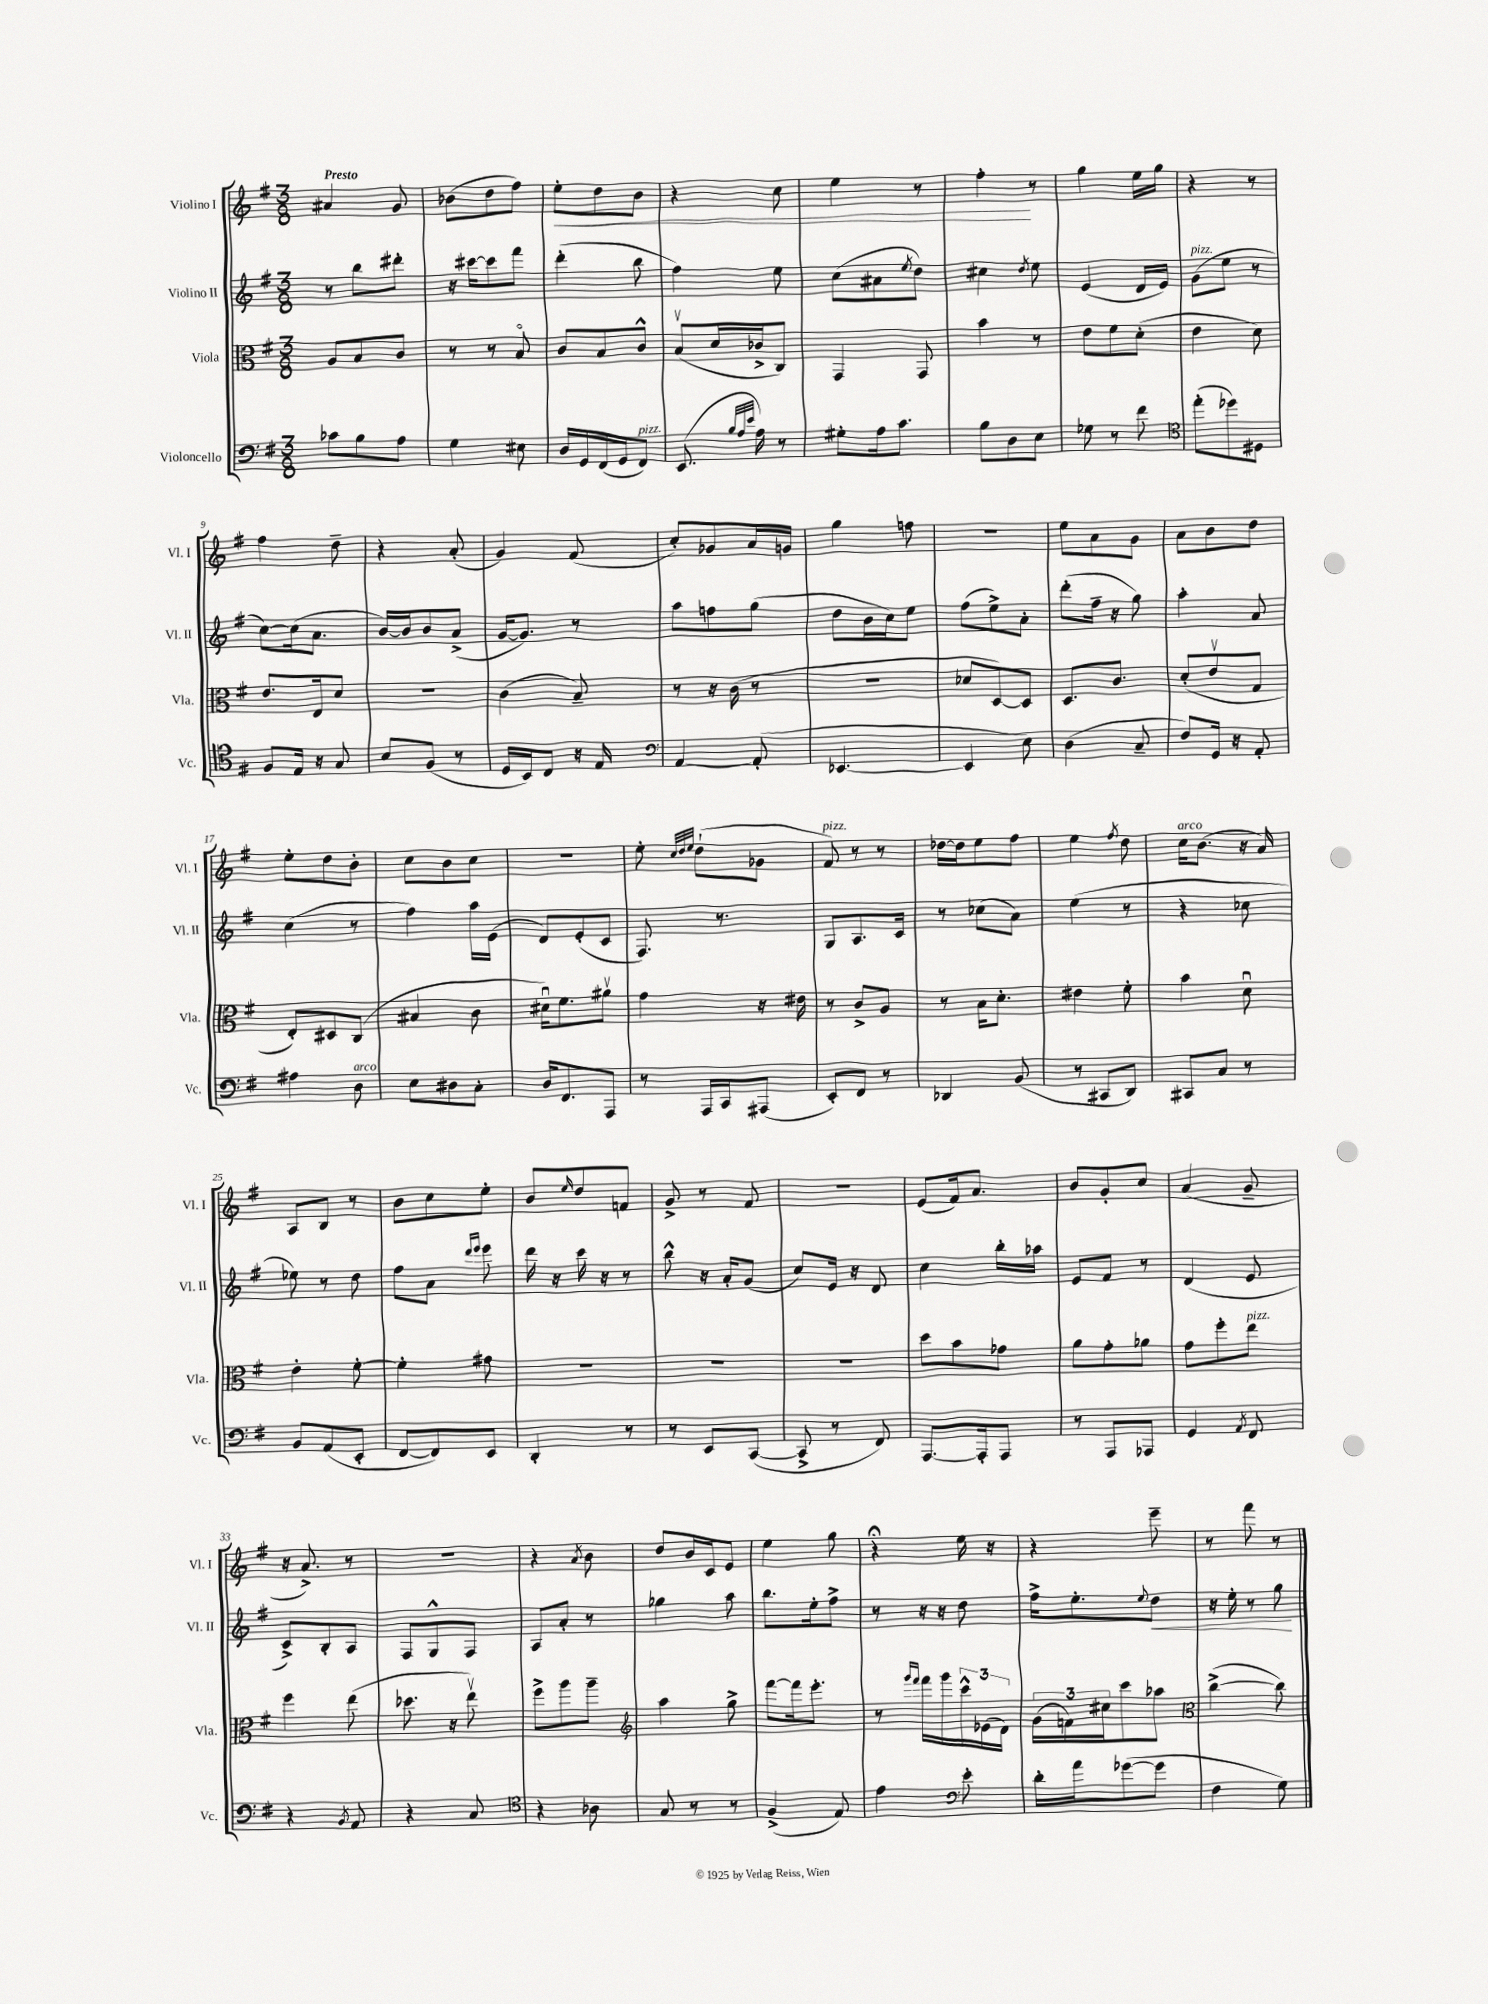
<<
\new StaffGroup <<
\new Staff = "s0" \with { instrumentName = "Violino I" shortInstrumentName = "Vl. I" } {
    \clef treble \key g \major \numericTimeSignature \time 3/8 \tempo "Presto"
    ais'4 g'8 |
    bes'8( d''8 fis''8) |
    e''8-.\< d''8 b'8 |
    r4 c''8 |
    e''4 r8 |
    fis''4-.\! r8 |
    g''4 e''16 g''16 |
    r4 r8 |
    fis''4 d''8-- |
    r4 a'8-.( |
    g'4) fis'8( |
    c''8-.) ges'8 a'16 g'16 |
    g''4 f''8 |
    R4. |
    e''8 a'8 g'8 |
    a'8 b'8 d''8 |
    e''8-. d''8 b'8-. |
    c''8 b'8 c''8 |
    R4. |
    e''8-. \grace { c''32 d''32 e''32 } d''8-!( ges'8 |
    fis'8^\markup { \italic "pizz." }) r8 r8 |
    des''16~ des''16 e''8 fis''8 |
    e''4 \acciaccatura { fis''8 } d''8 |
    c''16^\markup { \italic "arco" } b'8.( r16 a'16) |
    a8 b8 r8 |
    b'8 c''8 e''8-. |
    b'8 \grace { e''16 } d''8 f'8 |
    g'8-> r8 fis'8 |
    R4. |
    e'8( fis'16) a'8. |
    b'8 g'8-. c''8 |
    a'4( g'8-- |
    r16 a'8.->) r8 |
    R4. |
    r4 \acciaccatura { a'8 } b'8 |
    d''8 b'16 c'16 e'8 |
    e''4 g''8 |
    r4\fermata e''16 r16 |
    r4 e'''8-- |
    r8 fis'''8 r8 \bar "|." |
}
\new Staff = "s1" \with { instrumentName = "Violino II" shortInstrumentName = "Vl. II" } {
    \clef treble \key g \major \numericTimeSignature \time 3/8
    r8 b''8 dis'''8-. |
    r16 cis'''16~ cis'''8 fis'''8 |
    d'''4-.( b''8 |
    fis''4) e''8 |
    c''8( ais'8 \acciaccatura { e''8 } d''8) |
    cis''4 \acciaccatura { d''8 } e''8 |
    e'4( d'16 e'16) |
    g'8^\markup { \italic "pizz." }( e''8 r8 |
    c''8~) c''16( a'8. |
    b'16~) b'16 b'8 a'8->( |
    g'16~ g'8.) r8 |
    a''8 f''8 g''8( |
    d''8 b'16 c''16) e''8 |
    fis''8( e''8->) a'8-. |
    d'''8-.( fis''16-- r16 g''8) |
    a''4-. a'8 |
    c''4( r8 |
    fis''4) a''16 e'16( |
    d'8) e'8-.( c'8 |
    fis8.) r8. |
    g8 a8. c'16 |
    r8 ces''8( a'8) |
    e''4( r8 |
    r4 ces''8 |
    ees''8) r8 d''8 |
    fis''8 a'8 \grace { d'''16 e'''16 } e'''8 |
    d'''16 r16 c'''16 r16 r8 |
    b''8-^ r16 a'16-. g'8( |
    c''8) e'16 r16 d'8 |
    c''4 b''16-. aes''16 |
    e'8 fis'8 r8 |
    d'4( e'8 |
    c'8->) b8-. a8 |
    fis8 g8-^ fis8 |
    a8 a'8-. r8 |
    ges''4 a''8 |
    b''8. e''16-. fis''8-> |
    r8 r16 r16 d''8 |
    fis''16-> e''8.-. \appoggiatura { e''8 } d''8\< |
    r16 e''16-. r8 g''8\! \bar "|." |
}
\new Staff = "s2" \with { instrumentName = "Viola" shortInstrumentName = "Vla." } {
    \clef alto \key g \major \numericTimeSignature \time 3/8
    a8 b8 c'8 |
    r8 r8 b8\flageolet |
    c'8 b8 c'8-^ |
    b8\upbow( d'16 ces'16-> c8) |
    g,4 g,8 |
    b'4 r8 |
    e'8 fis'8 d'8-.( |
    e'4 d'8) |
    e'8. e16 d'8 |
    R4. |
    c'4( b8--) |
    r8 r16 c'16( r8 |
    R4. |
    des'8 d8~) d8 |
    d8. c'8. |
    d'8-.( e'8\upbow g8 |
    e8-.) dis8 c8( |
    bis4 c'8 |
    dis'16\downbow) fis'8. ais'8\upbow |
    g'4 r16 eis'16 |
    r8 c'8-> a8 |
    r8 b16 d'8.-. |
    eis'4 fis'8-. |
    b'4 d'8\downbow |
    e'4-. fis'8~-. |
    fis'4-. gis'8 |
    R4. |
    R4. |
    R4. |
    d''8 b'8 ges'8 |
    a'8 g'8-. aes'8 |
    g'8 fis''8-. e''8^\markup { \italic "pizz." } |
    fis''4 e''8( |
    des''8. r16 e''8\upbow) |
    fis''8-> a''8 a''8-- |
    \clef treble a''4 g''8-> |
    fis'''8~ fis'''16 e'''8.-. |
    r8 \grace { g'''16 fis'''16 } fis'''16 g'''16 \tuplet 3/2 { c'''16-^ ees'16( d'16) } |
    \tuplet 3/2 { g'16( f'16) cis''16 } c'''8 aes''8 |
    \clef alto c''4~->( c''8) \bar "|." |
}
\new Staff = "s3" \with { instrumentName = "Violoncello" shortInstrumentName = "Vc." } {
    \clef bass \key g \major \numericTimeSignature \time 3/8
    ces'8 b8 a8 |
    g4 eis8 |
    d16 g,16 fis,16( g,16 fis,8^\markup { \italic "pizz." }) |
    e,8.( \grace { b32 a32 e'32 } a16) r8 |
    gis8-. a16 c'8. |
    b8 d8 e8 |
    ges8 r8 fis'8 |
    \clef tenor e''8-.( des''8) dis8 |
    fis8 e16 r16 g8 |
    b8 fis8( r8 |
    d16 b,16) c8 r16 e16 |
    \clef bass a,4~ a,8-.( |
    ees,4.~ |
    ees,4 e8) |
    d4( c8-- |
    fis8) g,16 r16 a,8-. |
    ais4 d8^\markup { \italic "arco" } |
    e8 dis8 c8-. |
    d16 fis,8. a,,8 |
    r8 a,,16 c,16 ais,,8( |
    e,8-.) fis,8 r8 |
    des,4 b,8( |
    r8 cis,8 d,8) |
    cis,8 c8 r8 |
    b,8 a,8( e,8-. |
    fis,8~ fis,8) e,8 |
    d,4-. r8 |
    r8 e,8 c,8~( |
    c,8-> r8 fis,8) |
    a,,8.~ a,,16-. a,,8 |
    r8 a,,8 aes,,8 |
    g,4 \acciaccatura { a,8 } fis,8 |
    r4 \acciaccatura { b,8 } a,8 |
    r4 c8 |
    \clef tenor r4 aes8 |
    g8 r8 r8 |
    fis4->( e8) |
    e'4 \clef bass e'8-. |
    d'16-. a'16 ges'8~( ges'8 |
    fis4 g8) \bar "|." |
}
>>
>>
